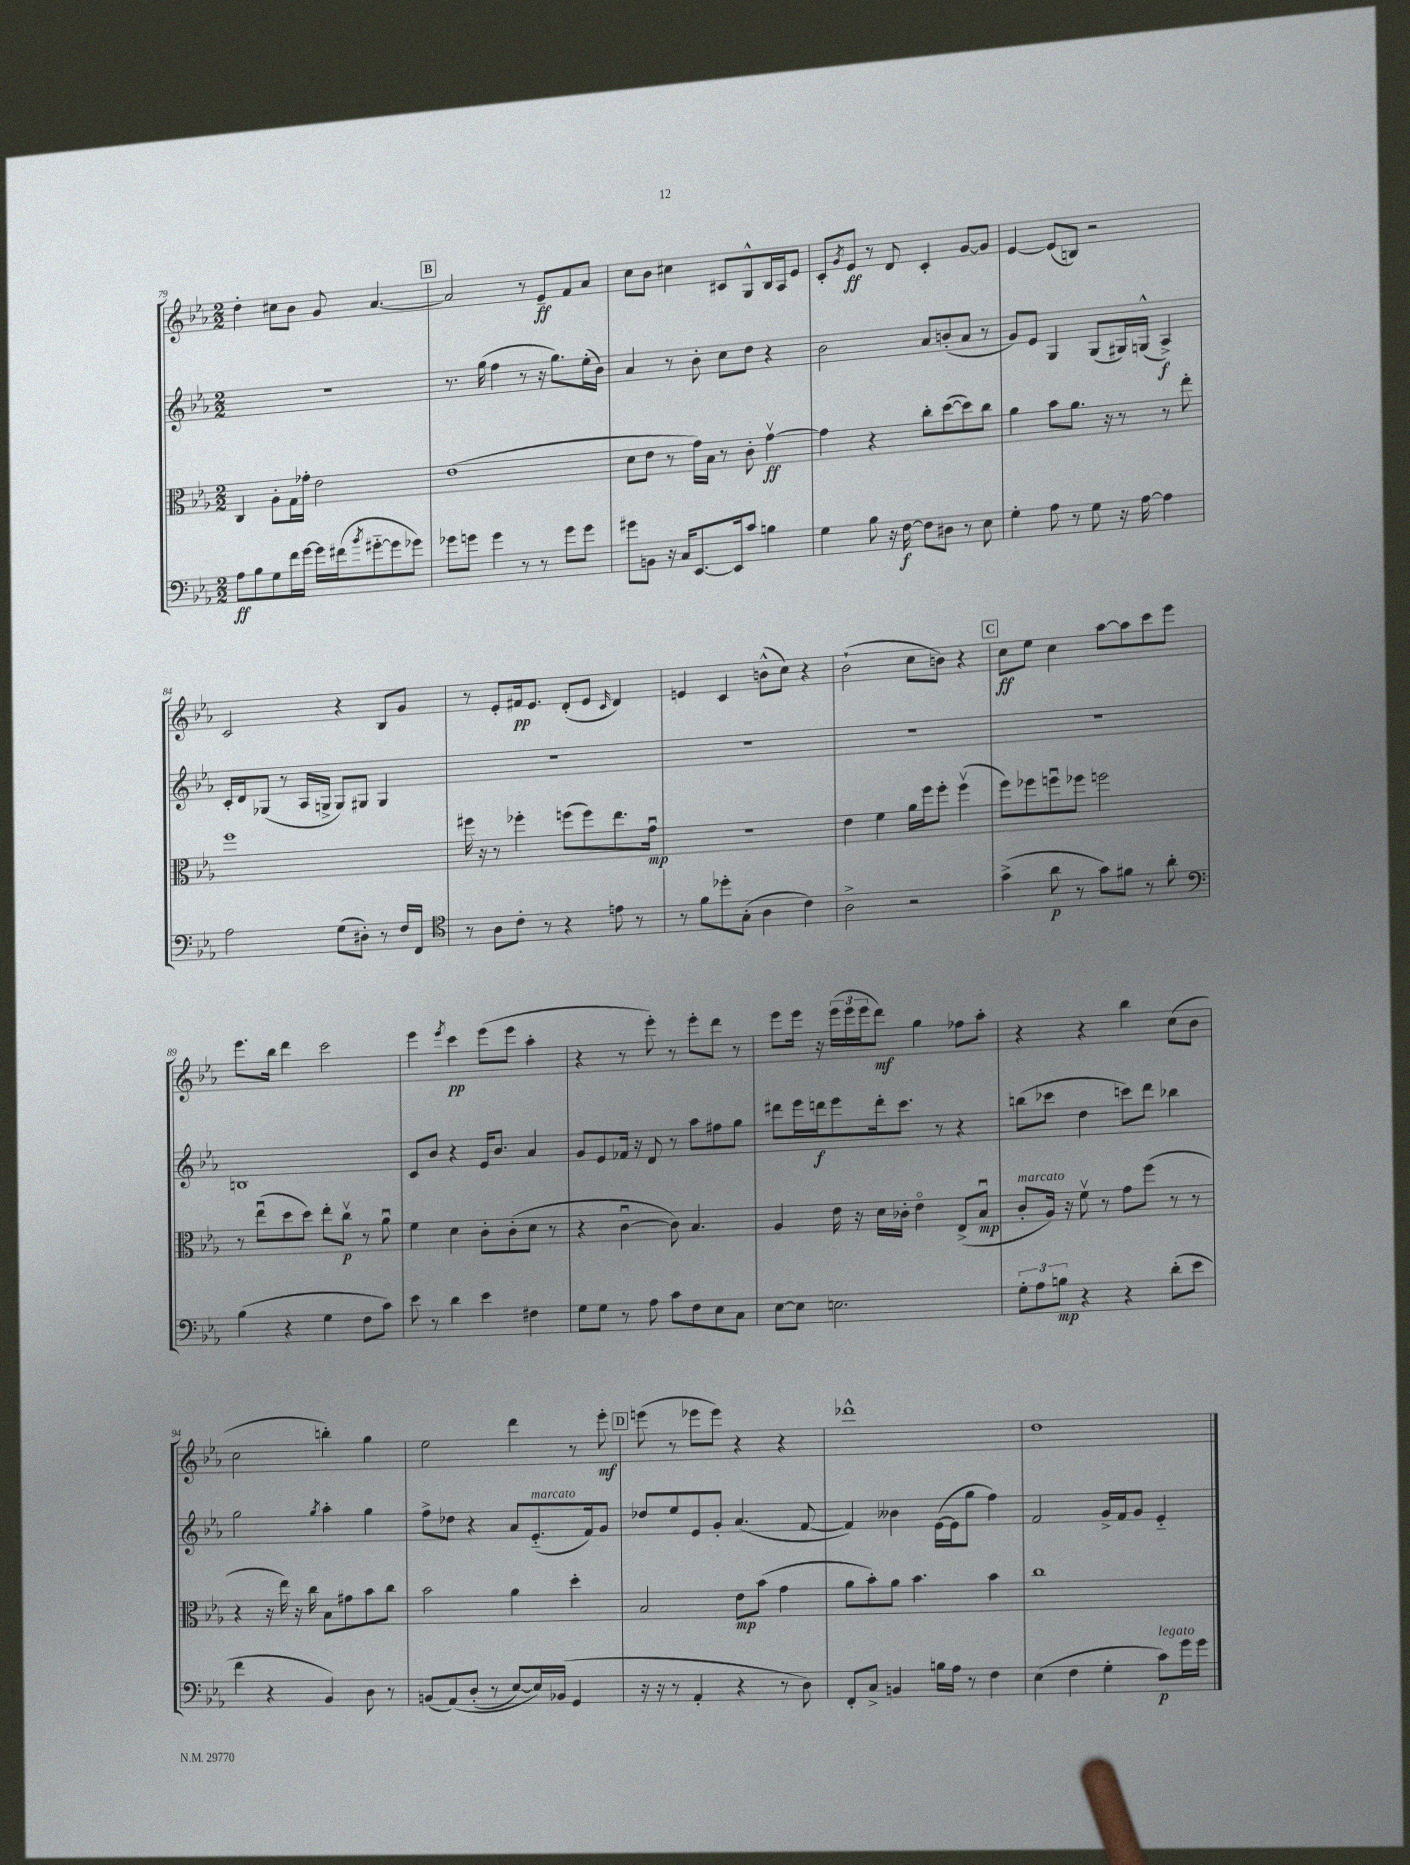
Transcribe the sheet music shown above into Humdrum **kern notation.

**kern	**dynam	**kern	**dynam	**kern	**dynam	**kern	**dynam
*part4	*part4	*part3	*part3	*part2	*part2	*part1	*part1
*staff4	*staff4	*staff3	*staff3	*staff2	*staff2	*staff1	*staff1
*clefF4	*	*clefC3	*	*clefG2	*	*clefG2	*
*k[b-e-a-]	*	*k[b-e-a-]	*	*k[b-e-a-]	*	*k[b-e-a-]	*
*M2/2	*	*M2/2	*	*M2/2	*	*M2/2	*
=79	=79	=79	=79	=79	=79	=79	=79
8A-\L	ff	4C/	.	1r	.	4dd'\	.
8B-\	.	.	.	.	.	.	.
8G\	.	8A-'\L	.	.	.	8cc#X\L	.
16f\L	.	16G\L	.	.	.	8b-\J	.
[16g\JJ	.	16g-X'\JJ	.	.	.	.	.
16g\LL]	.	2e-\	.	.	.	8g/	.
(16f#X\J	.	.	.	.	.	.	.
8qb-/	.	.	.	.	.	.	.
[8g#X\	.	.	.	.	.	[4.a-/	.
8g#\]	.	.	.	.	.	.	.
8g-X\J)	.	.	.	.	.	.	.
!!LO:REH:place=s1:t=B
=80	=80	=80	=80	=80	=80	=80	=80
8g-X\L	.	(1e-	.	8.r	.	2a-/]	.
8gn\J	.	.	.	.	.	.	.
.	.	.	.	(16gg\	.	.	.
4g\	.	.	.	4ff\	.	.	.
8r	.	.	.	8r	.	8r	.
8r	.	.	.	16r	.	8e-~/L	ff
.	.	.	.	8.gg\L)	.	.	.
8g\L	.	.	.	.	.	8f/	.
8g\J	.	.	.	(16ee-'\L	.	8a-/J	.
.	.	.	.	16b-\JJ)	.	.	.
=81	=81	=81	=81	=81	=81	=81	=81
8g#X\L	.	8d\L	.	4a-/	.	8cc\L	.
8BBn\J	.	8e-\J	.	.	.	8b-\J	.
16r	.	8r	.	8r	.	4cc#X\	.
16C/KL	.	.	.	.	.	.	.
[8.EE-/	.	16g\LL)	.	8b-'\	.	.	.
.	.	16B-\JJ	.	.	.	.	.
.	.	8r	.	8cc\L	.	8c#X/L	.
16EE-/k]	.	.	.	.	.	.	.
8c/J	.	8c'\	.	8dd\J	.	8G^^/	.
4Bn\	.	[4gv\	ff	4r	.	16B-/L	.
.	.	.	.	.	.	16A-/J	.
.	.	.	.	.	.	8e-/J	.
=82	=82	=82	=82	=82	=82	=82	=82
4G\	.	4g\]	.	2b-\	.	8c'/L	.
.	.	.	.	.	.	8qg/	.
.	.	.	.	.	.	8e-/J	ff
8B-\	.	4r	.	.	.	8r	.
16r	.	.	.	.	.	8d/	.
[16F\	f	.	.	.	.	.	.
8F\L]	.	8cc'\L	.	8a-/L	.	4c'/	.
8D#X\J	.	([8dd\	.	(8bn'/	.	.	.
8r	.	8dd\])	.	8a-/J	.	[8g/L	.
8E-\	.	8cc\J	.	8r	.	8g/J]	.
=83	=83	=83	=83	=83	=83	=83	=83
4G'\	.	4a-\	.	8g/L)	.	[4e-/	.
.	.	.	.	8e-/J	.	.	.
8A-\	.	8b-\L	.	4G/	.	(8e-/L]	.
8r	.	8.a-\J	.	.	.	8Bn/J)	.
8G\	.	.	.	(8G/L	.	2r	.
.	.	16r	.	.	.	.	.
16r	.	8r	.	16G#X/L)	.	.	.
[16A-\	.	.	.	(16Gn^^/JJ	.	.	.
4A-\]	.	8r	.	4A-^/)	f	.	.
.	.	8ee-'\	.	.	.	.	.
!!LO:LB:g=z
=84	=84	=84	=84	=84	=84	=84	=84
2A-\	.	1ff	.	16c'/LL	.	2c/	.
.	.	.	.	16d/J	.	.	.
.	.	.	.	(8G-X/J	.	.	.
.	.	.	.	8r	.	.	.
.	.	.	.	16A-/LL	.	.	.
.	.	.	.	16Gn^/JJ	.	.	.
(8G\L	.	.	.	8G/L)	.	4r	.
8D#X'\J)	.	.	.	8G#X/J	.	.	.
8r	.	.	.	4G#/	.	8B-/L	.
16F/LL	.	.	.	.	.	8g/J	.
16FF/JJ	.	.	.	.	.	.	.
=85	=85	=85	=85	=85	=85	=85	=85
*clefC4	*	*	*	*	*	*	*
8r	.	16ff#X\	.	1r	.	8r	.
.	.	16r	.	.	.	.	.
8A-\L	.	8r	.	.	.	8e-'/L	.
8c'\J	.	4ff-X'\	.	.	.	16f#X/k	pp
.	.	.	.	.	.	8.e-/J	.
8r	.	.	.	.	.	.	.
4r	.	(8ffn\L	.	.	.	(8d'/L	.
.	.	8ff\)	.	.	.	8e-/J	.
.	.	.	.	.	.	16qqc/	.
8en\	.	8.ee-\	.	.	.	4d/)	.
8r	.	.	.	.	.	.	.
.	.	16gu\Jk	mp	.	.	.	.
=86	=86	=86	=86	=86	=86	=86	=86
8r	.	1r	.	1r	.	4en/	.
8f\L	.	.	.	.	.	.	.
8dd-X'\	.	.	.	.	.	4c/	.
(8G'\J	.	.	.	.	.	.	.
4A-\	.	.	.	.	.	(8bn^^\L	.
.	.	.	.	.	.	8cc\J)	.
4c\)	.	.	.	.	.	4r	.
=87	=87	=87	=87	=87	=87	=87	=87
2A-^\	.	4e-\	.	1r	.	(2b-`\	.
.	.	4f\	.	.	.	.	.
2r	.	16a-\LL	.	.	.	8cc\L	.
.	.	16ff\J	.	.	.	.	.
.	.	8ff'\J	.	.	.	8bn\J)	.
.	.	(4ffv\	.	.	.	4r	.
!!LO:REH:place=s1:t=C
=88	=88	=88	=88	=88	=88	=88	=88
(4g^\	.	8ff\L)	.	1r	.	8cc\L	ff
.	.	8ff-X\	.	.	.	8ee-\J	.
8a-\	p	8ffnu\	.	.	.	4cc\	.
8r	.	8ff-X\J	.	.	.	.	.
8g\L)	.	2ffn\	.	.	.	[8aa-\L	.
8f#X\J	.	.	.	.	.	8aa-\]	.
8r	.	.	.	.	.	8ccc\	.
8a-'\	.	.	.	.	.	8eee-\J	.
!!LO:LB:g=z
=89	=89	=89	=89	=89	=89	=89	=89
*clefF4	*	*	*	*	*	*	*
(4B-\	.	8r	.	1Bn	.	8.eee-\L	.
.	.	(8ee-u\L	.	.	.	.	.
.	.	.	.	.	.	16bb-\Jk	.
4r	.	8dd\	.	.	.	4ddd\	.
.	.	8dd\J)	.	.	.	.	.
4G\	.	8ee-'\L	.	.	.	2ccc\	.
.	.	8ccv\J	p	.	.	.	.
8F\L	.	8r	.	.	.	.	.
8c\J)	.	8a-u\	.	.	.	.	.
=90	=90	=90	=90	=90	=90	=90	=90
8e-\	.	4f\	.	8c/L	.	4eee-\	.
8r	.	.	.	8b-/J	.	.	.
.	.	.	.	.	.	8qeee-/	.
4d\	.	4d\	.	4r	.	4ccc\	pp
4e-\	.	8c'\L	.	16e-/KL	.	(8eee-\L	.
.	.	.	.	8.b-/J	.	.	.
.	.	(8c'\	.	.	.	8eee-\J	.
4F#X\	.	8d\J	.	4a-/	.	4aa-'\	.
.	.	8r	.	.	.	.	.
=91	=91	=91	=91	=91	=91	=91	=91
8G\L	.	4r	.	8g/L	.	4r	.
8G\J	.	.	.	8e-/	.	.	.
8r	.	[4cu\	.	16f-X/Jk	.	8r	.
.	.	.	.	16r	.	.	.
8A-\	.	.	.	8d/	.	8eee-'\)	.
8c\L	.	8c\])	.	8r	.	8r	.
8F\	.	4.B-/	.	8aa-\L	.	8eee-'\L	.
8E-\	.	.	.	8ff#X\	.	8ddd\J	.
8C\J	.	.	.	8gg\J	.	8r	.
=92	=92	=92	=92	=92	=92	=92	=92
[8E-\L	.	4A-/	.	8ddd#X\L	.	8eee-\L	.
8E-\J]	.	.	.	16eee-\L	.	16eee-\Jk	.
.	.	.	.	16dddn\J	f	16r	.
2.En\	.	16e-\	.	8eee-\	.	(24eee-\LL	.
.	.	.	.	.	.	24eee-\	.
.	.	16r	.	.	.	.	.
.	.	.	.	.	.	24eee-\J	.
.	.	16d\LL	.	16ddd'\k	.	8ddd\J)	mf
.	.	16c-X'\JJ	.	8.ccc\J	.	.	.
.	.	4e-\	.	.	.	4gg\	.
.	.	.	.	8r	.	.	.
.	.	(8E-^/L	.	4r	.	8ff-X\L	.
.	.	8B-u/J	mp	.	.	8aa-'\J	.
=93	=93	=93	=93	=93	=93	=93	=93
!	!	!LO:TX:a:i:t=marcato	!	!	!	!	!
12G'\L	.	8c'/L	.	(8bbn\L	.	4r	.
12A-\	.	.	.	.	.	.	.
.	.	16A-/Jk)	.	8ccc-X\J	.	.	.
12Bn\J	mp	.	.	.	.	.	.
.	.	16r	.	.	.	.	.
4r	.	8fv\	.	4dd\	.	4r	.
.	.	8r	.	.	.	.	.
4r	.	8g\L	.	8cccn\L)	.	4bb-\	.
.	.	(8ff\J	.	8ddd\J	.	.	.
(8d'\L	.	8r	.	4bb-X\	.	(8cc\L	.
8e-\J	.	8r	.	.	.	8b-\J	.
!!LO:LB:g=z
=94	=94	=94	=94	=94	=94	=94	=94
4f\	.	4r	.	2gg\	.	2cc\	.
4r	.	16r	.	.	.	.	.
.	.	16ee-\)	.	.	.	.	.
.	.	16r	.	.	.	.	.
.	.	16cc\	.	.	.	.	.
.	.	.	.	8qgg/	.	.	.
4BB-/)	.	8B-\L	.	4aa-'\	.	4bbn'\)	.
.	.	8g#X\	.	.	.	.	.
8D\	.	8b-\	.	4gg\	.	4gg\	.
8r	.	8cc\J	.	.	.	.	.
=95	=95	=95	=95	=95	=95	=95	=95
(8BBn/L	.	2b-\	.	8ff^\L	.	2ee-\	.
(8AA-/)	.	.	.	8dd-X\J	.	.	.
(8D'/J	.	.	.	4r	.	.	.
8r	.	.	.	.	.	.	.
[8E-/L)	.	4a-\	.	8a-/L	.	4ddd\	.
!	!	!	!	!LO:TX:a:i:t=marcato	!	!	!
16E-/L])	.	.	.	(8.e-/	.	.	.
(16BB-X/JJ	.	.	.	.	.	.	.
4GG/	.	4dd'\	.	.	.	8r	.
.	.	.	.	16f/k)	.	.	.
.	.	.	.	8g/J	.	8eee-'\	mf
!!LO:REH:place=s1:t=D
=96	=96	=96	=96	=96	=96	=96	=96
16r	.	2B-/	.	8dd-X/L	.	(8eeen\	.
16r	.	.	.	.	.	.	.
8r	.	.	.	8ee-/	.	8r	.
4AA-'/	.	.	.	8e-/	.	8eee-X\L	.
.	.	.	.	8g'/J	.	8eee-\J)	.
4r	.	8e-\L	mp	(4.a-/	.	4r	.
.	.	(8b-\J	.	.	.	.	.
8r	.	4g\	.	.	.	4r	.
8D\)	.	.	.	[8f/	.	.	.
=97	=97	=97	=97	=97	=97	=97	=97
8FF'/L	.	8a-\L	.	4f/])	.	1ddd-X^^	.
8C^/J	.	8b-'\)	.	.	.	.	.
4BBn/	.	8a-\J	.	4b--X\	.	.	.
.	.	4.b-\	.	.	.	.	.
16Bn\LL	.	.	.	([16e-\LL	.	.	.
16A-\JJ	.	.	.	16e-\J]	.	.	.
8r	.	.	.	8gg\J	.	.	.
4F\	.	4b-\	.	4ff\)	.	.	.
=98	=98	=98	=98	=98	=98	=98	=98
(4E-\	.	1cc	.	2f/	.	1dd	.
4F\	.	.	.	.	.	.	.
4G'\	.	.	.	16g^/LL	.	.	.
.	.	.	.	16f/J	.	.	.
.	.	.	.	8g/J	.	.	.
!LO:TX:a:i:t=legato	!	!	!	!	!	!	!
8c\L)	p	.	.	4e-/	.	.	.
16g\L	.	.	.	.	.	.	.
16g\JJ	.	.	.	.	.	.	.
==	==	==	==	==	==	==	==
*-	*-	*-	*-	*-	*-	*-	*-
